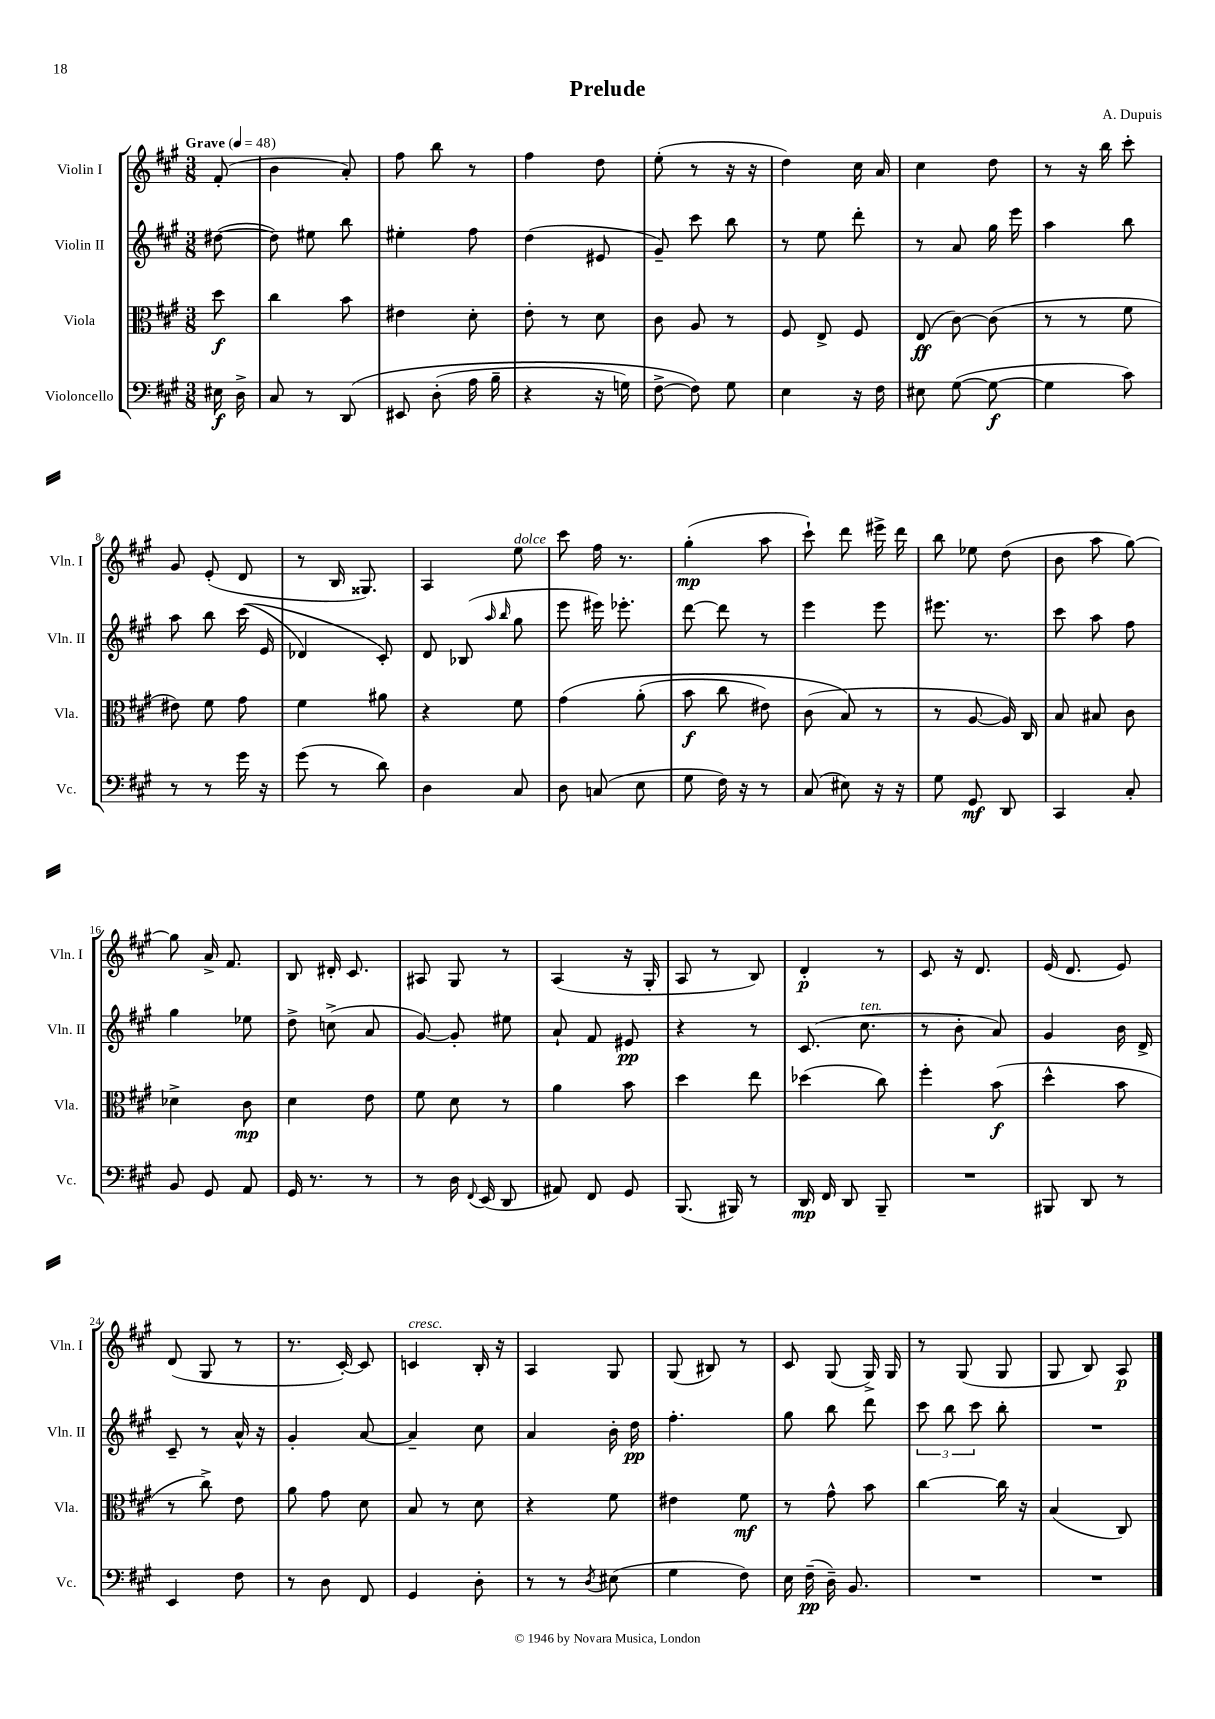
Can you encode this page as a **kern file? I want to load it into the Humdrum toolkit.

**kern	**dynam	**kern	**dynam	**kern	**dynam	**kern	**dynam
*part4	*part4	*part3	*part3	*part2	*part2	*part1	*part1
*staff4	*staff4	*staff3	*staff3	*staff2	*staff2	*staff1	*staff1
*I"Violoncello	*	*I"Viola	*	*I"Violin II	*	*I"Violin I	*
*I'Vc.	*	*I'Vla.	*	*I'Vln. II	*	*I'Vln. I	*
*clefF4	*	*clefC3	*	*clefG2	*	*clefG2	*
*k[f#c#g#]	*	*k[f#c#g#]	*	*k[f#c#g#]	*	*k[f#c#g#]	*
*M3/8	*	*M3/8	*	*M3/8	*	*M3/8	*
*MM48	*	*MM48	*	*MM48	*	*MM48	*
=	=	=	=	=	=	=	=
!	!	!	!	!	!	!LO:TX:a:B:t=Grave	!
16E#X\	f	8dd\	f	([8dd#X\	.	(8f#'/	.
16D^\	.	.	.	.	.	.	.
=1	=1	=1	=1	=1	=1	=1	=1
8C#/	.	4cc#\	.	8dd#\])	.	4b\	.
8r	.	.	.	8ee#X\	.	.	.
(8DD/	.	8b\	.	8bb\	.	8a'/)	.
=2	=2	=2	=2	=2	=2	=2	=2
8EE#X/	.	4e#X\	.	4ee#X'\	.	8ff#\	.
(8D'\	.	.	.	.	.	8bb\	.
16A\	.	8d'\	.	8ff#\	.	8r	.
16B~\	.	.	.	.	.	.	.
=3	=3	=3	=3	=3	=3	=3	=3
4r	.	8e'\	.	(4dd\	.	4ff#\	.
.	.	8r	.	.	.	.	.
16r	.	8d\	.	8e#X/	.	8dd\	.
16Gn\)	.	.	.	.	.	.	.
=4	=4	=4	=4	=4	=4	=4	=4
[8F#^\	.	8c#\	.	8g#~/)	.	(8ee'\	.
8F#\])	.	8A/	.	8ccc#\	.	8r	.
8G#\	.	8r	.	8bb\	.	16r	.
.	.	.	.	.	.	16r	.
=5	=5	=5	=5	=5	=5	=5	=5
4E\	.	8F#/	.	8r	.	4dd\)	.
.	.	8E^/	.	8ee\	.	.	.
16r	.	8F#/	.	8ddd'\	.	16cc#\	.
16F#\	.	.	.	.	.	16a/	.
=6	=6	=6	=6	=6	=6	=6	=6
8E#X\	.	(8E/	ff	8r	.	4cc#\	.
([8G#\	.	[8c#\)	.	8a/	.	.	.
8G#\_	f	(8c#\]	.	16gg#\	.	8dd\	.
.	.	.	.	16eee\	.	.	.
=7	=7	=7	=7	=7	=7	=7	=7
4G#\]	.	8r	.	4aa\	.	8r	.
.	.	8r	.	.	.	16r	.
.	.	.	.	.	.	16bb\	.
8c#\)	.	8f#\	.	8bb\	.	8ccc#'\	.
!!LO:LB:g=z
=8	=8	=8	=8	=8	=8	=8	=8
8r	.	8e#X\)	.	8aa\	.	8g#/	.
8r	.	8f#\	.	8bb\	.	(8e'/	.
16g#\	.	8g#\	.	((16ccc#\	.	8d/	.
16r	.	.	.	16e/	.	.	.
=9	=9	=9	=9	=9	=9	=9	=9
(8g#\	.	4f#\	.	4d-X/)	.	8r	.
8r	.	.	.	.	.	16B/	.
.	.	.	.	.	.	8.G##X/)	.
8d\)	.	8a#X\	.	8c#'/)	.	.	.
=10	=10	=10	=10	=10	=10	=10	=10
4D\	.	4r	.	8d/	.	4A/	.
.	.	.	.	(8B-X/	.	.	.
.	.	.	.	16qqaa/	.	.	.
.	.	.	.	16qqbb/	.	.	.
!	!	!	!	!	!	!LO:TX:a:i:t=dolce	!
8C#/	.	8f#\	.	8gg#\	.	8ee\	.
=11	=11	=11	=11	=11	=11	=11	=11
8D\	.	(4g#\	.	8eee\	.	8ccc#\	.
(8Cn/	.	.	.	16eee#X\)	.	16ff#\	.
.	.	.	.	8.eee-X'\	.	8.r	.
8E\	.	(8a'\	.	.	.	.	.
=12	=12	=12	=12	=12	=12	=12	=12
8G#\	.	8b\	f	[8ddd\	.	(4gg#'\	mp
16F#\)	.	8cc#\	.	8ddd\]	.	.	.
16r	.	.	.	.	.	.	.
8r	.	8e#X\)	.	8r	.	8aa\	.
=13	=13	=13	=13	=13	=13	=13	=13
(8C#/	.	(8c#\	.	4eee\	.	8ccc#`\)	.
8E#X\)	.	8B/)	.	.	.	8ddd\	.
16r	.	8r	.	8eee\	.	16eee#X^\	.
16r	.	.	.	.	.	16ddd\	.
=14	=14	=14	=14	=14	=14	=14	=14
8G#\	.	8r	.	8.eee#X\	.	8bb\	.
8GG#/	mf	[8A/	.	.	.	8ee-X\	.
.	.	.	.	8.r	.	.	.
8DD/	.	16A/])	.	.	.	(8dd\	.
.	.	16C#/	.	.	.	.	.
=15	=15	=15	=15	=15	=15	=15	=15
4CC#/	.	8B/	.	8ccc#\	.	8b\	.
.	.	8B#X/	.	8aa\	.	8aa\	.
8C#'/	.	8c#\	.	8ff#\	.	[8gg#\)	.
!!LO:LB:g=z
=16	=16	=16	=16	=16	=16	=16	=16
8BB/	.	4d-X^\	.	4gg#\	.	8gg#\]	.
8GG#/	.	.	.	.	.	16a^/	.
.	.	.	.	.	.	8.f#/	.
8AA/	.	8c#\	mp	8ee-X\	.	.	.
=17	=17	=17	=17	=17	=17	=17	=17
16GG#/	.	4d\	.	8dd^\	.	8B/	.
8.r	.	.	.	.	.	.	.
.	.	.	.	(8ccn^\	.	16d#X'/	.
.	.	.	.	.	.	8.c#/	.
8r	.	8e\	.	8a/	.	.	.
=18	=18	=18	=18	=18	=18	=18	=18
8r	.	8f#\	.	[8g#/)	.	8A#X/	.
16D\	.	8d\	.	8g#'/]	.	8G#/	.
8qqFF#/	.	.	.	.	.	.	.
(16EE/	.	.	.	.	.	.	.
8DD/	.	8r	.	8ee#X\	.	8r	.
=19	=19	=19	=19	=19	=19	=19	=19
8AA#X/)	.	4a\	.	8a`/	.	(4A/	.
8FF#/	.	.	.	8f#/	.	.	.
8GG#/	.	8b\	.	8e#X/	pp	16r	.
.	.	.	.	.	.	16G#'/	.
=20	=20	=20	=20	=20	=20	=20	=20
(8.BBB/	.	4dd\	.	4r	.	8A/	.
.	.	.	.	.	.	8r	.
16BBB#X/)	.	.	.	.	.	.	.
8r	.	8ee\	.	8r	.	8B/)	.
=21	=21	=21	=21	=21	=21	=21	=21
16DD/	mp	(4dd-X\	.	(8.c#/	.	4d'/	p
16FF#/	.	.	.	.	.	.	.
8DD/	.	.	.	.	.	.	.
!	!	!	!	!LO:TX:a:i:t=ten.	!	!	!
.	.	.	.	8.cc#\	.	.	.
8BBB~/	.	8cc#\)	.	.	.	8r	.
=22	=22	=22	=22	=22	=22	=22	=22
4.r	.	4ff#'\	.	8r	.	8c#/	.
.	.	.	.	8b'\	.	16r	.
.	.	.	.	.	.	8.d/	.
.	.	(8b\	f	8a/)	.	.	.
=23	=23	=23	=23	=23	=23	=23	=23
8BBB#X/	.	4dd^^\	.	4g#/	.	(16e/	.
.	.	.	.	.	.	8.d/	.
8DD/	.	.	.	.	.	.	.
8r	.	8b\	.	16b\	.	8e/)	.
.	.	.	.	16d^/	.	.	.
!!LO:LB:g=z
=24	=24	=24	=24	=24	=24	=24	=24
4EE/	.	8r	.	8c#~/	.	(8d/	.
.	.	8cc#^\)	.	8r	.	8G#/	.
8F#\	.	8e\	.	16a^^/	.	8r	.
.	.	.	.	16r	.	.	.
=25	=25	=25	=25	=25	=25	=25	=25
8r	.	8a\	.	4g#'/	.	8.r	.
8D\	.	8g#\	.	.	.	.	.
.	.	.	.	.	.	[16c#'/)	.
8FF#/	.	8d\	.	[8a/	.	8c#/]	.
=26	=26	=26	=26	=26	=26	=26	=26
!	!	!	!	!	!	!LO:TX:a:i:t=cresc.	!
4GG#/	.	8B/	.	4a~/]	.	4cn/	.
.	.	8r	.	.	.	.	.
8D'\	.	8d\	.	8cc#\	.	16B'/	.
.	.	.	.	.	.	16r	.
=27	=27	=27	=27	=27	=27	=27	=27
8r	.	4r	.	4a/	.	4A/	.
8r	.	.	.	.	.	.	.
8qD/	.	.	.	.	.	.	.
(8E#X\	.	8f#\	.	16b'\	.	8G#/	.
.	.	.	.	16dd\	pp	.	.
=28	=28	=28	=28	=28	=28	=28	=28
4G#\	.	4e#X\	.	4.ff#'\	.	(8G#/	.
.	.	.	.	.	.	8B#X/)	.
8F#\)	.	8f#\	mf	.	.	8r	.
=29	=29	=29	=29	=29	=29	=29	=29
16E\	.	8r	.	8gg#\	.	8c#/	.
(16F#~\	pp	.	.	.	.	.	.
16D~\)	.	8g#^^\	.	8bb\	.	(8G#/	.
8.BB/	.	.	.	.	.	.	.
.	.	8b\	.	8ddd\	.	16G#^/)	.
.	.	.	.	.	.	16G#/	.
=30	=30	=30	=30	=30	=30	=30	=30
4.r	.	[4cc#\	.	12ccc#\	.	8r	.
.	.	.	.	12bb\	.	.	.
.	.	.	.	.	.	(8G#/	.
.	.	.	.	12ccc#\	.	.	.
.	.	16cc#\]	.	8bb'\	.	8G#/	.
.	.	16r	.	.	.	.	.
=31	=31	=31	=31	=31	=31	=31	=31
4.r	.	(4B/	.	4.r	.	8G#/	.
.	.	.	.	.	.	8B/)	.
.	.	8C#/)	.	.	.	8A/	p
==	==	==	==	==	==	==	==
*-	*-	*-	*-	*-	*-	*-	*-
